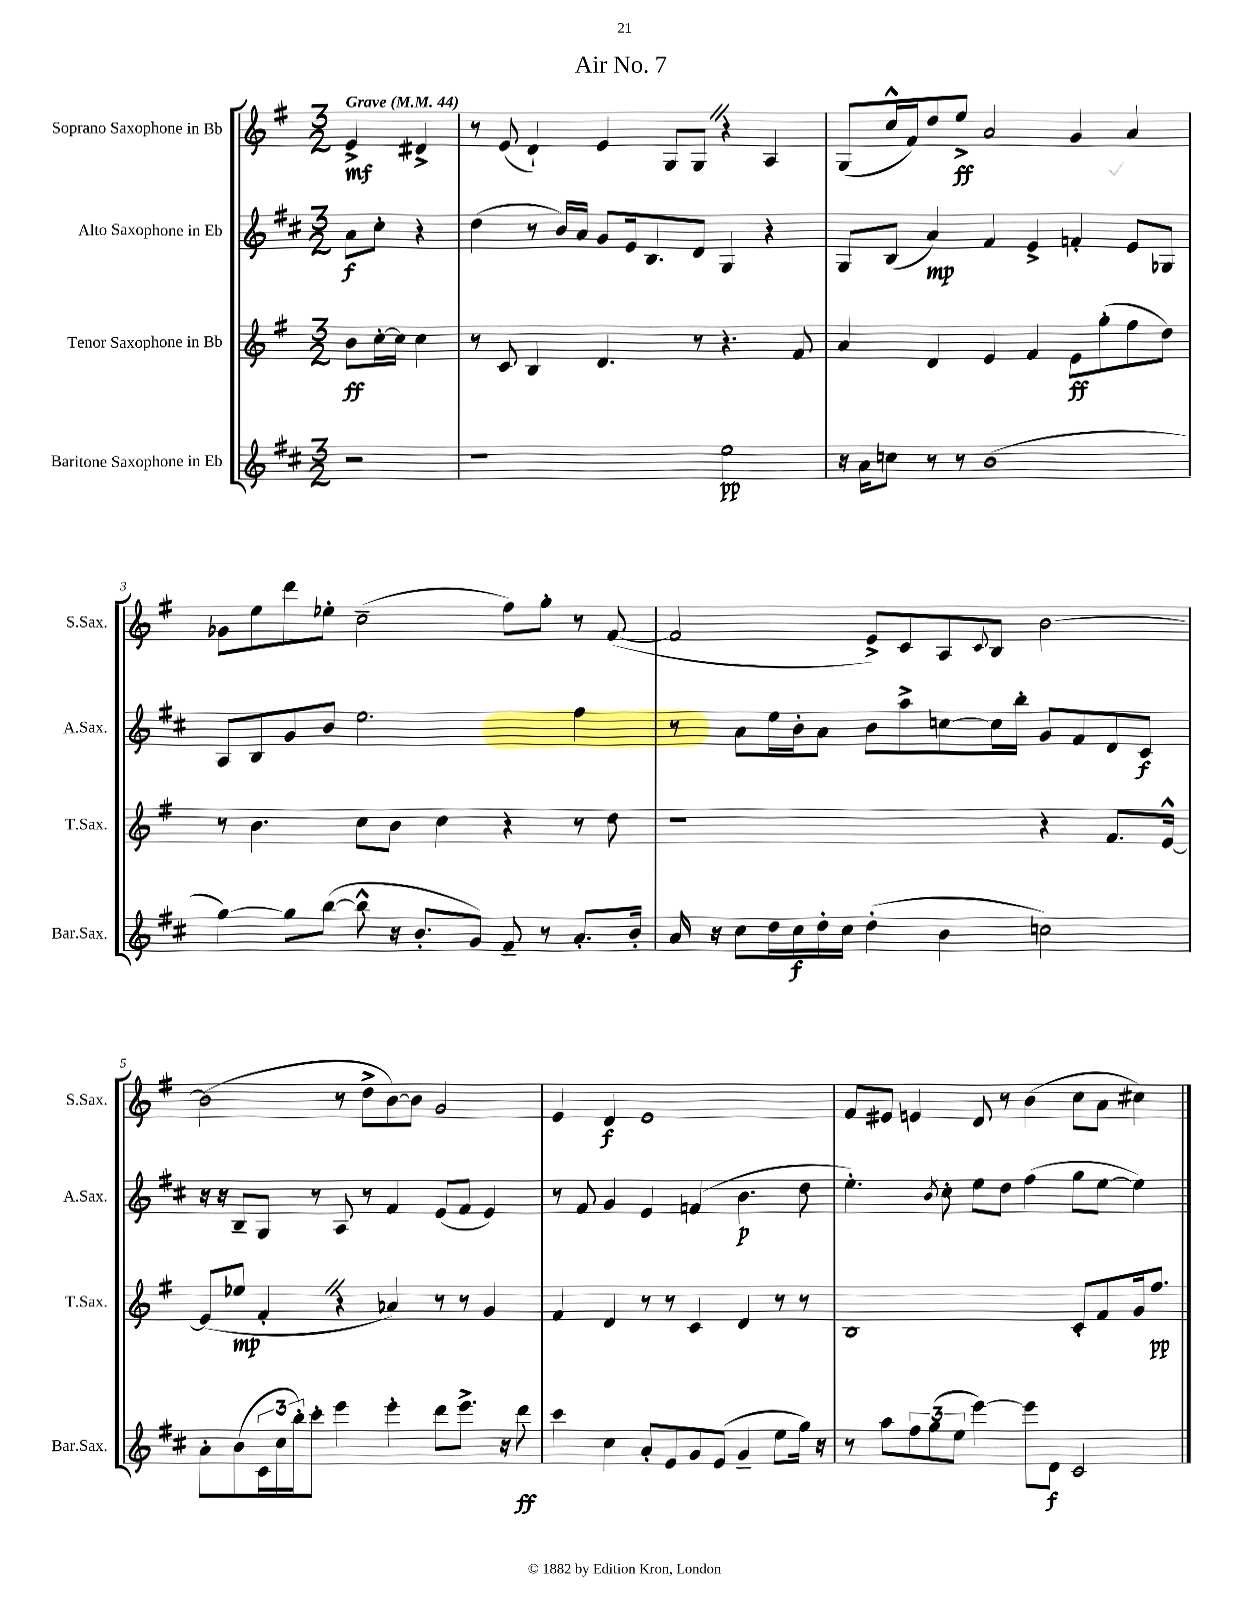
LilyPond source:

\header { title = "Air No. 7" }
<<
\new StaffGroup <<
\new Staff = "s0" \with { instrumentName = "Soprano Saxophone in Bb" shortInstrumentName = "S.Sax." } {
    \clef treble \key g \major \numericTimeSignature \time 3/2 \partial 2 \tempo "Grave" 4 = 44
    e'4->\mf dis'4-> |
    r8 e'8( d'4-!) e'4 g8 g8 \once \override BreathingSign.text = \markup { \musicglyph "scripts.caesura.straight" } \breathe r4 a4 |
    g8( c''16-^ fis'16) d''8 e''8->\ff a'2 g'4 a'4 |
    ges'8 e''8 d'''8 ees''8-. c''2--( fis''8) g''8-. r8 fis'8~( |
    fis'2 e'8->) c'8 a8 \appoggiatura { c'8 } b8 b'2~ |
    b'2( r8 d''8-> b'8~) b'8 g'2 |
    e'4 d'4\f e'1 |
    fis'8 eis'8 e'4 d'8 r8 b'4( c''8 a'8 cis''4) \bar "|." |
}
\new Staff = "s1" \with { instrumentName = "Alto Saxophone in Eb" shortInstrumentName = "A.Sax." } {
    \clef treble \key d \major \numericTimeSignature \time 3/2 \partial 2
    a'8\f cis''8-. r4 |
    d''4( r8 b'16) a'16 g'8 e'16 b8. d'8 g4 r4 |
    g8 b8( a'4\mp) fis'4 e'4-> f'4-. e'8 ges8 |
    a8 b8 g'8 b'8 e''2. fis''4 |
    r8 a'8 e''16 b'16-. a'8 b'8 a''8-> c''8~ c''16 b''16-. g'8 fis'8 d'8 cis'8\f |
    r16 r16 b8-- g8 r8 a8 r8 fis'4 e'8( fis'8 e'4) |
    r8 fis'8 g'4 e'4 f'4( b'4.\p d''8 |
    e''4.-.) \acciaccatura { b'8 } cis''8-. e''8 d''8 fis''4( g''8 e''8~ e''4) \bar "|." |
}
\new Staff = "s2" \with { instrumentName = "Tenor Saxophone in Bb" shortInstrumentName = "T.Sax." } {
    \clef treble \key g \major \numericTimeSignature \time 3/2 \partial 2
    b'8\ff c''16~-. c''16 c''4 |
    r8 c'8 b4 d'4. r8 r4. fis'8 |
    a'4 d'4 e'4 fis'4 e'8\ff g''8-.( fis''8 d''8) |
    r8 b'4. c''8 b'8 c''4 r4 r8 d''8 |
    r1 r4 fis'8. e'16~-^ |
    e'8( ees''8\mp fis'4-. \once \override BreathingSign.text = \markup { \musicglyph "scripts.caesura.straight" } \breathe r4 aes'4) r8 r8 g'4 |
    fis'4 d'4 r8 r8 c'4 d'4 r8 r8 |
    b1 c'8-. fis'8 g'16 fis''8.\pp \bar "|." |
}
\new Staff = "s3" \with { instrumentName = "Baritone Saxophone in Eb" shortInstrumentName = "Bar.Sax." } {
    \clef treble \key d \major \numericTimeSignature \time 3/2 \partial 2
    r2 |
    r1 e''2\pp |
    r16 a'16 c''8 r8 r8 b'1( |
    g''4~) g''8 b''8~( b''8-^ r16 b'8.-. g'8) fis'8-- r8 a'8.-. b'16-. |
    a'16 r16 cis''8 d''16 cis''16\f d''16-. cis''16 d''4-.( b'4 c''2) |
    a'8-. b'8( \tuplet 3/2 { cis'16 cis''16 b''16-.) } cis'''8-. e'''4 e'''4-. d'''8 e'''8.-> r16 d'''8\ff |
    cis'''4 cis''4 a'8-. e'8 g'8 e'8( g'4-- e''8 g''16) r16 |
    r8 a''8 \tuplet 3/2 { fis''8 g''8( e''8 } e'''4~) e'''8 d'8\f cis'2 \bar "|." |
}
>>
>>
